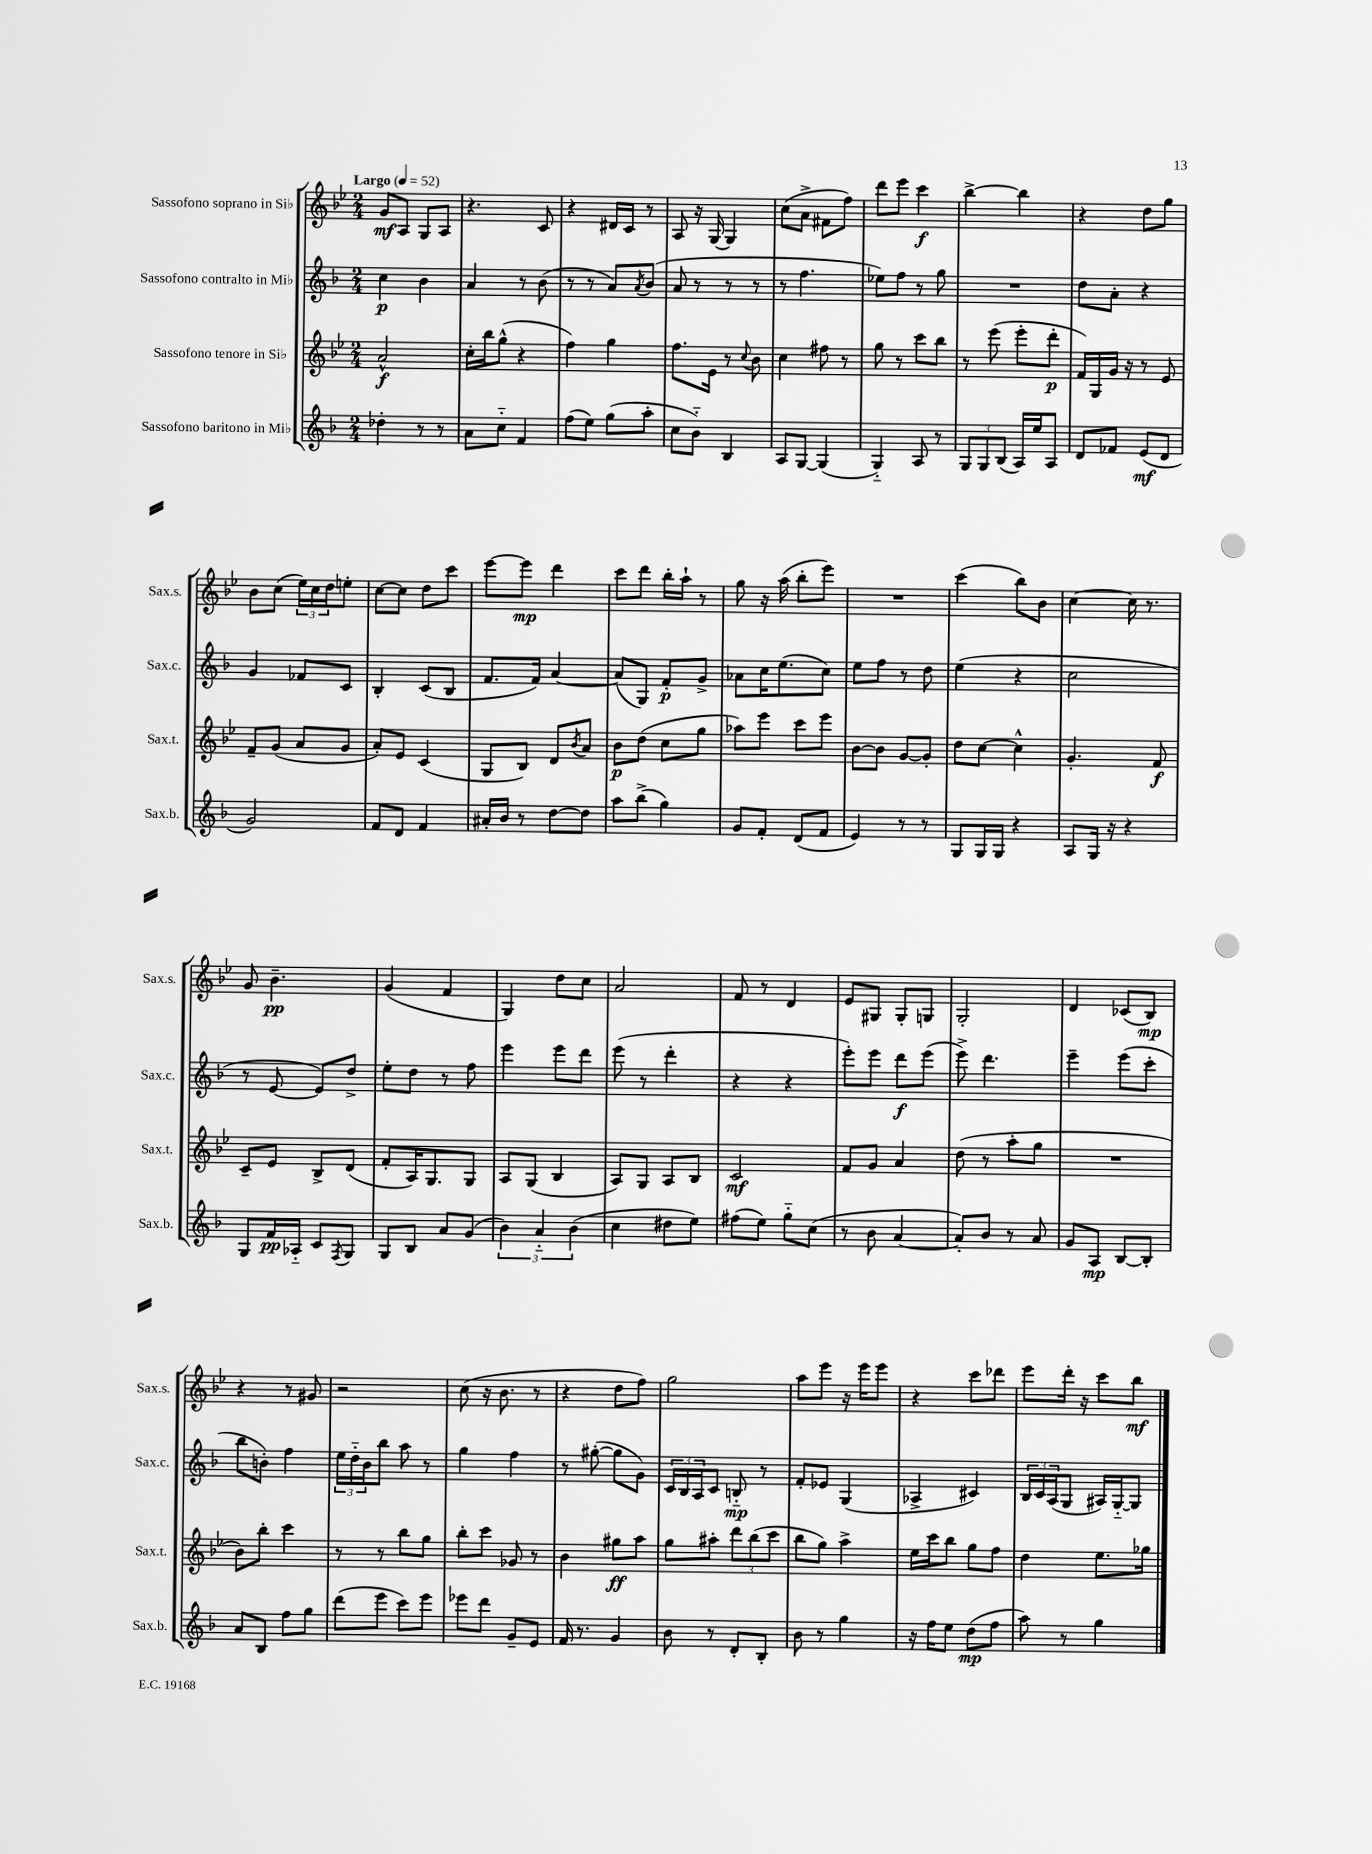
<<
\new StaffGroup <<
\new Staff = "s0" \with { instrumentName = "Sassofono soprano in Sib" shortInstrumentName = "Sax.s." } {
    \clef treble \key bes \major \numericTimeSignature \time 2/4 \tempo "Largo" 4 = 52
    g'8\mf a8 g8 a8 |
    r4. c'8 |
    r4 dis'16 c'16 r8 |
    a8 r16 g16~ g4 |
    c''8( a'8-> fis'8 f''8) |
    d'''8 ees'''8 c'''4\f |
    bes''4~-> bes''4 |
    r4 d''8 g''8 |
    bes'8 c''8( \tuplet 3/2 { ees''16) c''16 d''16 } e''8-. |
    c''8~ c''8 d''8 c'''8 |
    ees'''8~ ees'''8\mp d'''4 |
    c'''8 d'''8 bes''16-. a''16-! r8 |
    g''8 r16 a''16( bes''8-. ees'''8) |
    R2 |
    c'''4( bes''8) bes'8 |
    c''4~ c''16 r8. |
    g'8 bes'4.--\pp |
    g'4( f'4 |
    g4) d''8 c''8 |
    a'2 |
    f'8 r8 d'4 |
    ees'8 gis8 gis8-. g8 |
    g2-. |
    d'4 ces'8( bes8\mp) |
    r4 r8 gis'8 |
    r2 |
    c''8( r16 bes'8. r8 |
    r4 d''8 f''8) |
    g''2 |
    a''8 ees'''8 r16 ees'''16 ees'''8 |
    r4 c'''8 des'''8 |
    ees'''8 d'''16-. r16 c'''8 bes''8\mf \bar "|." |
}
\new Staff = "s1" \with { instrumentName = "Sassofono contralto in Mib" shortInstrumentName = "Sax.c." } {
    \clef treble \key f \major \numericTimeSignature \time 2/4
    c''4\p bes'4 |
    a'4 r8 bes'8( |
    r8 r8 a'8) \acciaccatura { a'8 } bes'8( |
    a'8 r8 r8 r8 |
    r8 f''4. |
    ees''8) f''8 r8 g''8 |
    R2 |
    d''8 a'8-. r4 |
    g'4 fes'8 c'8 |
    bes4-. c'8( bes8 |
    f'8. f'16) a'4~ |
    a'8( g8) f'8-.\p g'8-> |
    aes'8 c''16 e''8.( c''8) |
    e''8 f''8 r8 d''8 |
    e''4( r4 |
    c''2 |
    r8 e'8~ e'8) d''8-> |
    e''8-. d''8 r8 f''8 |
    e'''4 e'''8 d'''8 |
    e'''8( r8 d'''4-. |
    r4 r4 |
    e'''8-.) e'''8 d'''8\f e'''8( |
    e'''8->) d'''4. |
    e'''4-- e'''8( c'''8-. |
    bes''8 b'8-.) f''4 |
    \tuplet 3/2 { e''16 d''16-_ bes'16 } bes''8 a''8 r8 |
    g''4 f''4 |
    r8 gis''8~-.( gis''8 g'8) |
    \tuplet 3/2 { c'16 bes16 a16 } c'8 b8-_\mp r8 |
    f'8-. ees'8 g4( |
    aes4-> cis'4) |
    \tuplet 3/2 { bes16 c'16 a16( } g8 ais16) g16~-_ g8 \bar "|." |
}
\new Staff = "s2" \with { instrumentName = "Sassofono tenore in Sib" shortInstrumentName = "Sax.t." } {
    \clef treble \key bes \major \numericTimeSignature \time 2/4
    a'2-^\f |
    c''16-. bes''16 g''8-^( r4 |
    f''4) g''4 |
    f''8. ees'16 r8 \appoggiatura { c''8 } bes'8 |
    c''4 fis''8 r8 |
    g''8 r8 c'''8 bes''8 |
    r8 ees'''8( ees'''8-. d'''8-.\p |
    f'16) g16 g'16 r16 r8 ees'8 |
    f'8-- g'8( a'8 g'8 |
    a'8-.) ees'8 c'4( |
    g8 bes8) d'8 \acciaccatura { bes'8 } a'8 |
    bes'8\p d''8( c''8 g''8 |
    aes''8) ees'''8 c'''8 ees'''8 |
    bes'8~ bes'8 g'8~ g'8-. |
    d''8 c''8~ c''4-^ |
    g'4.-. f'8\f |
    c'8-- ees'8 bes8-> d'8( |
    f'8-. a16) g8. g8 |
    a8 g8( bes4 |
    a8) g8 a8 bes8 |
    c'2\mf |
    f'8 g'8 a'4 |
    d''8( r8 a''8-. g''8 |
    R2 |
    bes'8) bes''8-. c'''4 |
    r8 r8 bes''8 g''8 |
    bes''8-. c'''8 ges'8 r8 |
    bes'4 gis''8\ff a''8 |
    g''8 ais''8-. \tuplet 3/2 { d'''8 bes''8( c'''8 } |
    bes''8 g''8) a''4-> |
    ees''16 c'''16 bes''8 g''8 f''8 |
    d''4 ees''8. ges''16 \bar "|." |
}
\new Staff = "s3" \with { instrumentName = "Sassofono baritono in Mib" shortInstrumentName = "Sax.b." } {
    \clef treble \key f \major \numericTimeSignature \time 2/4
    des''4-. r8 r8 |
    a'8 c''8-_ f'4 |
    f''8( e''8) g''8( a''8-. |
    c''8 bes'8-_) bes4 |
    a8 g8~ g4( |
    g4-_) a8 r8 |
    \tuplet 3/2 { g8 g8 bes8( } a16) e''16 a8 |
    d'8 fes'8 e'8\mf( d'8 |
    g'2) |
    f'8 d'8 f'4 |
    ais'16-. bes'16 r8 d''8~ d''8 |
    a''8 bes''8->( g''4) |
    g'8 f'8-. d'8( f'8 |
    e'4) r8 r8 |
    g8 g16 g16 r4 |
    a8 g16 r16 r4 |
    g8 f'16\pp aes16-_ c'8 \acciaccatura { f8 } g8 |
    g8 bes8 a'8 g'8( |
    \tuplet 3/2 { bes'4) a'4-_ bes'4( } |
    c''4 dis''8 e''8) |
    fis''8( e''8) g''8-_ c''8( |
    r8 bes'8 a'4~ |
    a'8-.) bes'8 r8 a'8 |
    g'8 a8\mp bes8~ bes8-. |
    a'8 bes8 f''8 g''8 |
    d'''8( e'''8 c'''8) e'''8 |
    ees'''8 d'''8 g'8-- e'8 |
    f'16 r8. g'4 |
    bes'8 r8 d'8-. bes8-. |
    bes'8 r8 g''4 |
    r16 f''16 e''8 d''8\mp( f''8 |
    a''8) r8 g''4 \bar "|." |
}
>>
>>
\layout { \context { \Score \remove "Bar_number_engraver" } }
